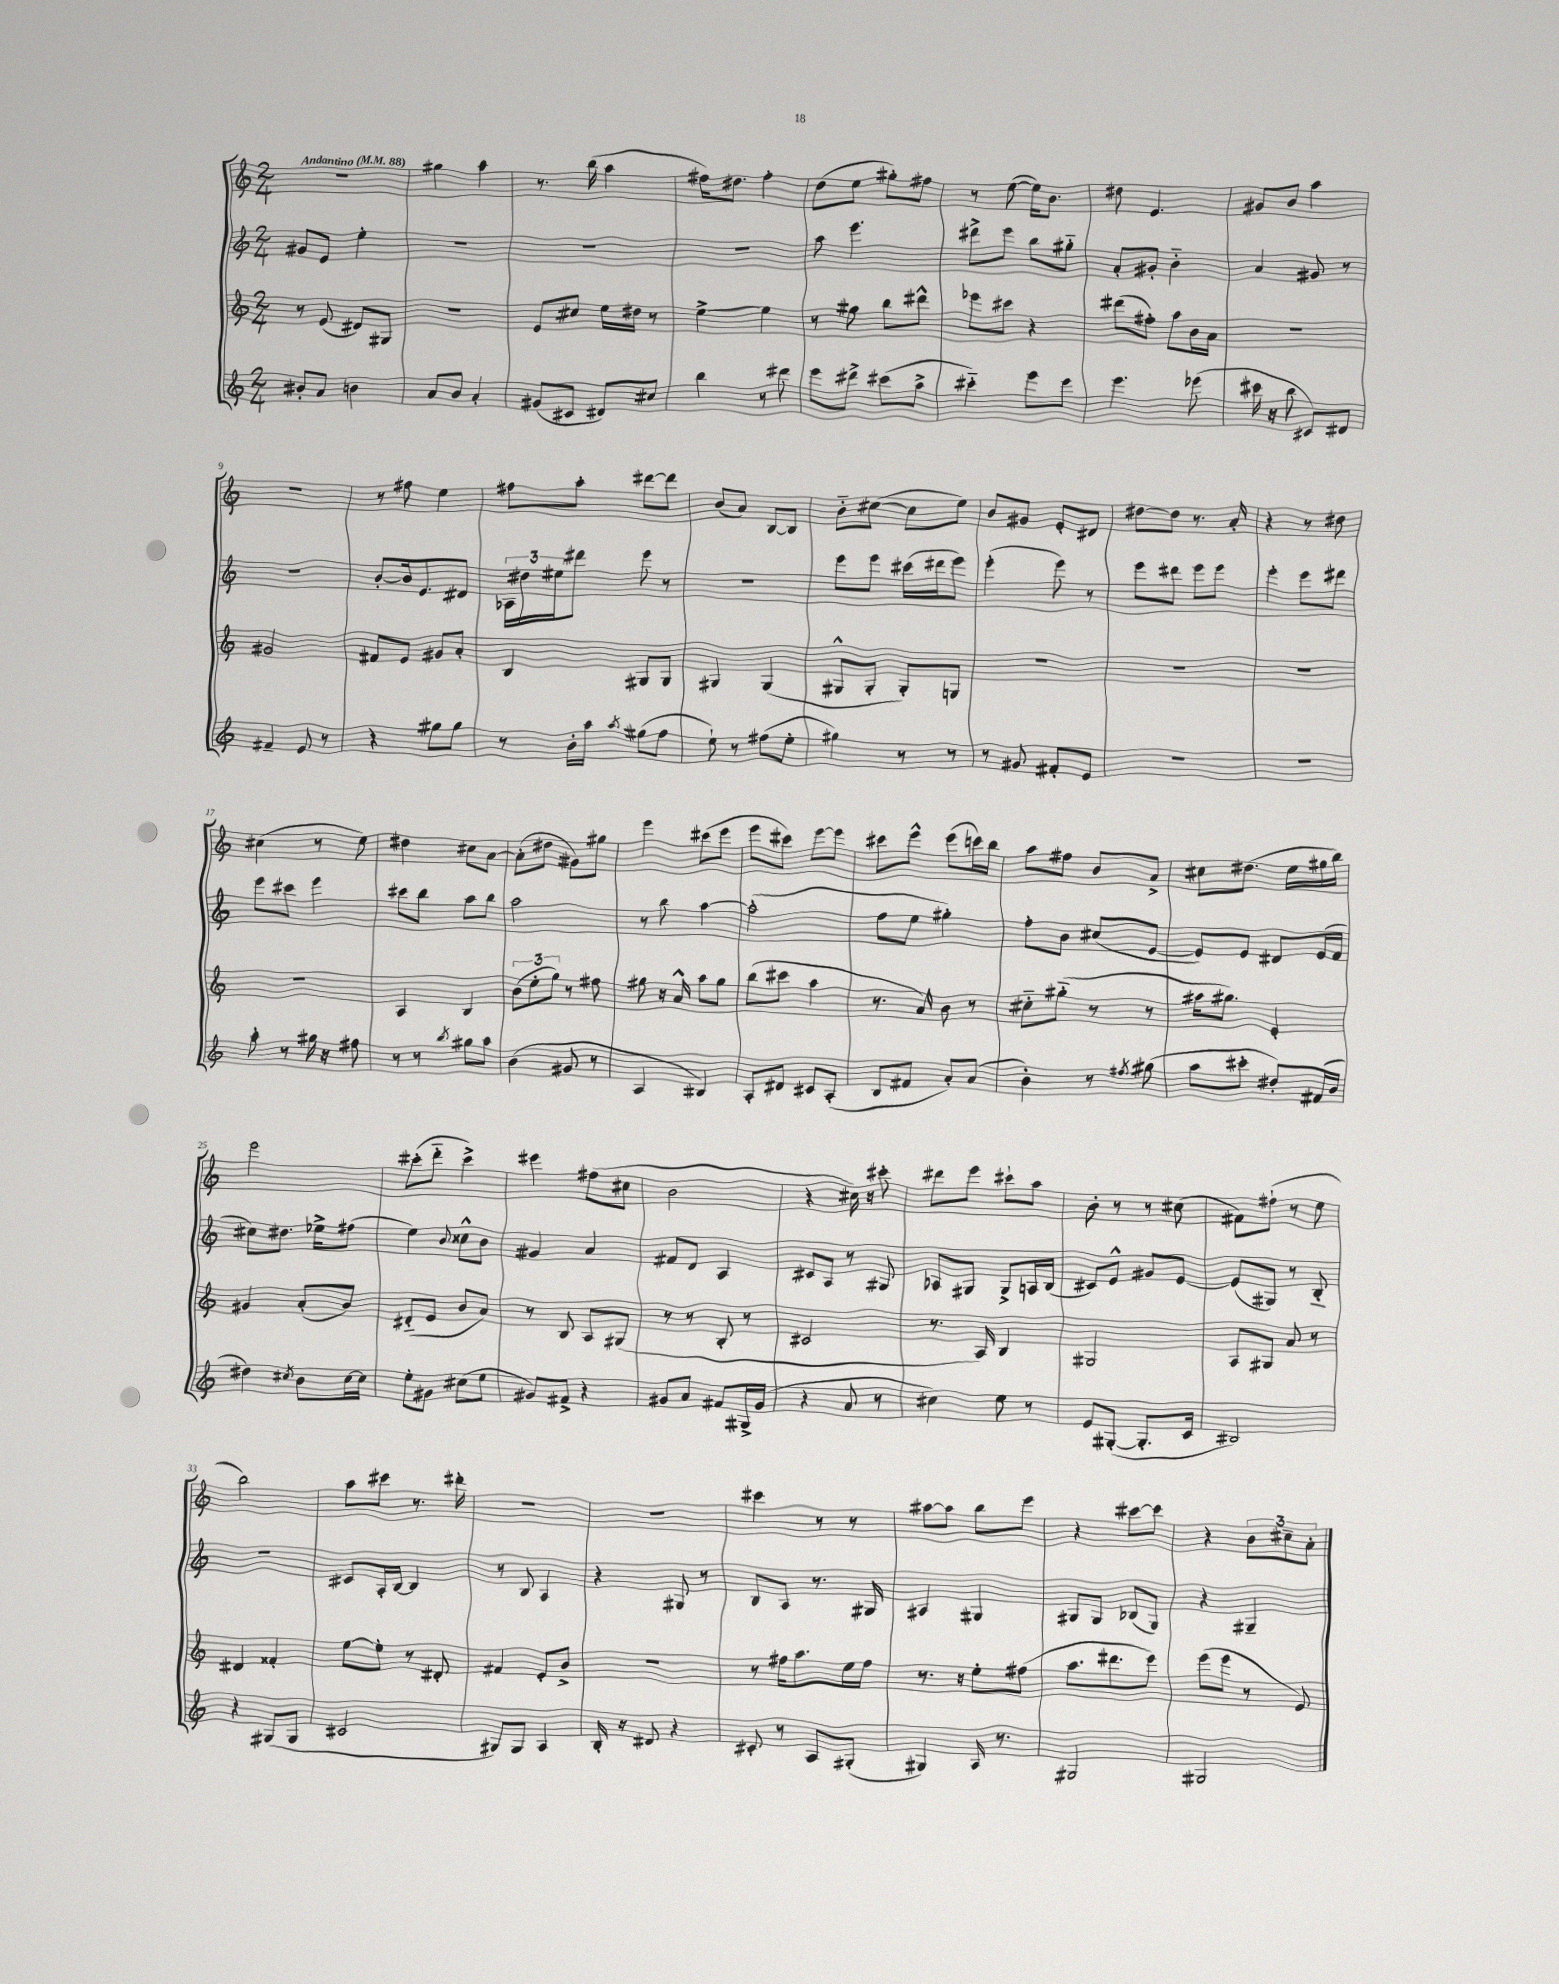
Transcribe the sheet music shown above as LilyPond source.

<<
\new StaffGroup <<
\new Staff = "s0" {
    \clef treble \key c \major \numericTimeSignature \time 2/4 \tempo "Andantino" 4 = 88
    R2 |
    gis''4 a''4 |
    r8. b''16( a''4 |
    fis''16) dis''8. fis''4-. |
    d''8( e''8 gis''8-.) fis''8 |
    r8 e''8~( e''16) b'8. |
    dis''8 e'4. |
    gis'8 b'8 a''4 |
    r2 |
    r8 fis''8 e''4 |
    fis''8 a''8-. dis'''8~ dis'''8 |
    b'8( a'8) b8~ b8 |
    b'8-_ cis''8~( cis''8 e''8) |
    b'8 gis'8 e'8-. dis'8 |
    dis''8~ dis''8 r8. a'16-. |
    r4 r8 dis''8 |
    cis''4( r8 e''8) |
    dis''4 cis''8 a'8~ |
    a'8-.( dis''8 gis'8) gis''8 |
    e'''4 cis'''8( e'''8 |
    e'''8 cis'''8) e'''8~ e'''8 |
    cis'''8 e'''8-^ e'''8( c'''16) b''16 |
    a''8 fis''8 b'8 a'8-> |
    cis''8 dis''8.( e''16 gis''16 b''16) |
    e'''2 |
    cis'''8-.( d'''8-_ cis'''4->) |
    eis'''4 fis''8( cis''8 |
    b'2 |
    r4 cis''16) r16 cis'''8-. |
    dis'''8 e'''8 cis'''8-! a''8 |
    b'8-. r8 r8 cis''8( |
    fis'8) fis''8-!( r8 e''8 |
    b''2) |
    a''8 cis'''8 r8. dis'''16-. |
    R2 |
    R2 |
    cis'''4 r8 r8 |
    ais''8~ ais''8 b''8 e'''8 |
    r4 cis'''8~ cis'''8 |
    r4 \tuplet 3/2 { b'8 cis''8-- a'8-. } \bar "|." |
}
\new Staff = "s1" {
    \clef treble \key c \major \numericTimeSignature \time 2/4
    gis'8 e'8 e''4-. |
    R2 |
    R2 |
    R2 |
    a''8 e'''4. |
    dis'''8-> e'''8 b''8 gis''8-_ |
    a'8-. gis'8-. b'4-_ |
    a'4 gis'8 r8 |
    R2 |
    b'8~-. b'16 e'8. dis'8 |
    \tuplet 3/2 { aes16 dis''16 eis''16 } dis'''8 e'''8 r8 |
    R2 |
    e'''8 e'''8 cis'''16( dis'''16 e'''8) |
    e'''4-.( e'''8) r8 |
    e'''8 dis'''8 e'''8 e'''8 |
    e'''4-. e'''8 dis'''8 |
    e'''8 cis'''8 e'''4 |
    cis'''8 b''8 a''8 b''8 |
    a''2 |
    r8 b''8 a''4~ |
    a''2-.( |
    f''8 e''8 gis''4-.) |
    f''8-. b'8 cis''8( e'8~ |
    e'8) e'8 dis'8 e'16( f'16 |
    cis''8) dis''8. ees''16-> fis''8( |
    e''4) \appoggiatura { b'8 } cisis''8-^ b'8 |
    gis'4 a'4 |
    fis'8 d'8 a4 |
    cis'8 a8 r8 gis8 |
    aes8 gis8 gis8-> a16 b16( |
    cis'8) e'8-^ gis'8 e'8~ |
    e'8( gis8) r8 b8-_ |
    r2 |
    cis'8 a16-. b16~ b4 |
    r8 b8 a4 |
    r4 gis8 r8 |
    b8 a8 r8. gis16 |
    ais4 gis4 |
    gis8 gis8 bes8( gis8) |
    r4 gis4-- \bar "|." |
}
\new Staff = "s2" {
    \clef treble \key c \major \numericTimeSignature \time 2/4
    r8 e'8( dis'8) gis8 |
    R2 |
    e'8 cis''8 e''16 dis''16 r8 |
    e''4~-> e''4 |
    r8 gis''8 b''8 dis'''8-^ |
    ees'''8 cis'''8 r4 |
    dis'''8( fis''8-.) a''8 b'16 a'16 |
    R2 |
    gis'2 |
    fis'8 e'8 gis'8 a'8-. |
    b4 gis8 gis8 |
    gis4 gis4( |
    gis8-^ gis8-. gis8-.) g8 |
    R2 |
    R2 |
    R2 |
    R2 |
    a4 b4 |
    \tuplet 3/2 { b'8( e''8-. g''8) } r8 fis''8 |
    gis''8 r16 a'16-^ a''8 gis''8 |
    b''8( cis'''8 a''4 |
    r8. a'16) b'8 r8 |
    cis''8-_ gis''8-_( r8 r8 |
    ais''16 gis''8.) e'4-. |
    gis'4 a'8-.( b'8) |
    dis'8-_( e'8 b'8 a'8) |
    r8 b8 a8 gis8( |
    r8 r8 b8-. r8 |
    cis'2 |
    r8. a16) b4 |
    gis2 |
    a8 gis8 a'8 r8 |
    dis'4 fisis'4-. |
    e''8~ e''8-. r8 dis'8-. |
    fis'4 e'8-. b'8-> |
    R2 |
    r8 fis''16 a''8. e''16 fis''16 |
    r8. r16 e''8-. fis''8( |
    a''8. dis'''8. e'''8) |
    e'''8( e'''8 r8 e'8) \bar "|." |
}
\new Staff = "s3" {
    \clef treble \key c \major \numericTimeSignature \time 2/4
    bis'8-. a'8 b'4 |
    a'8 b'8 a'4-. |
    gis'8( cis'8 dis'8) cis''8 |
    b''4 r8 dis'''8 |
    e'''8 dis'''8-> cis'''8( a''8-> |
    cis'''4-_) e'''8 e'''8 |
    e'''4. ees'''8( |
    cis'''16 r16 b''8 cis'8) dis'8 |
    fis'4-- e'8 r8 |
    r4 gis''8 gis''8 |
    r8 b'16-. a''16 \acciaccatura { a''8 } gis''8( f''8 |
    e''8-!) r8 fis''8( e''8-. |
    gis''4) r8 r8 |
    r8 gis'8 fis'8-. e'8 |
    R2 |
    R2 |
    a''8-. r8 gis''16 r16 fis''8 |
    r8 r8 \acciaccatura { b''8 } gis''8 a''8 |
    b'4( gis'8 r8 |
    a4 bis4) |
    a8-. dis'8 cis'8 a8-.( |
    b8 fis'8 a'8-.) a'8( |
    b'4-.) r8 \acciaccatura { fis''8 } gis''8( |
    a''8 cis'''8-. dis''8-.) fis'16( b'16 |
    dis''4) \acciaccatura { cis''8 } b'8 cis''16~ cis''16 |
    e''8-. gis'8 cis''8( e''8 |
    gis'8) fis'8-> r4 |
    gis'8 a'8 fis'8 gis16-> gis'16( |
    r4 a'8 r8 |
    cis''4) e''8 r8 |
    e'8 gis8~-.( gis8.-. c'16 |
    bis2) |
    r4 gis8( gis8 |
    cis'2 |
    gis8) gis8 a4 |
    b16-. r16 dis'8 r4 |
    cis'8-. r8 a8 gis8-.( |
    gis4) a16 r8. |
    gis2 |
    gis2 \bar "|." |
}
>>
>>
